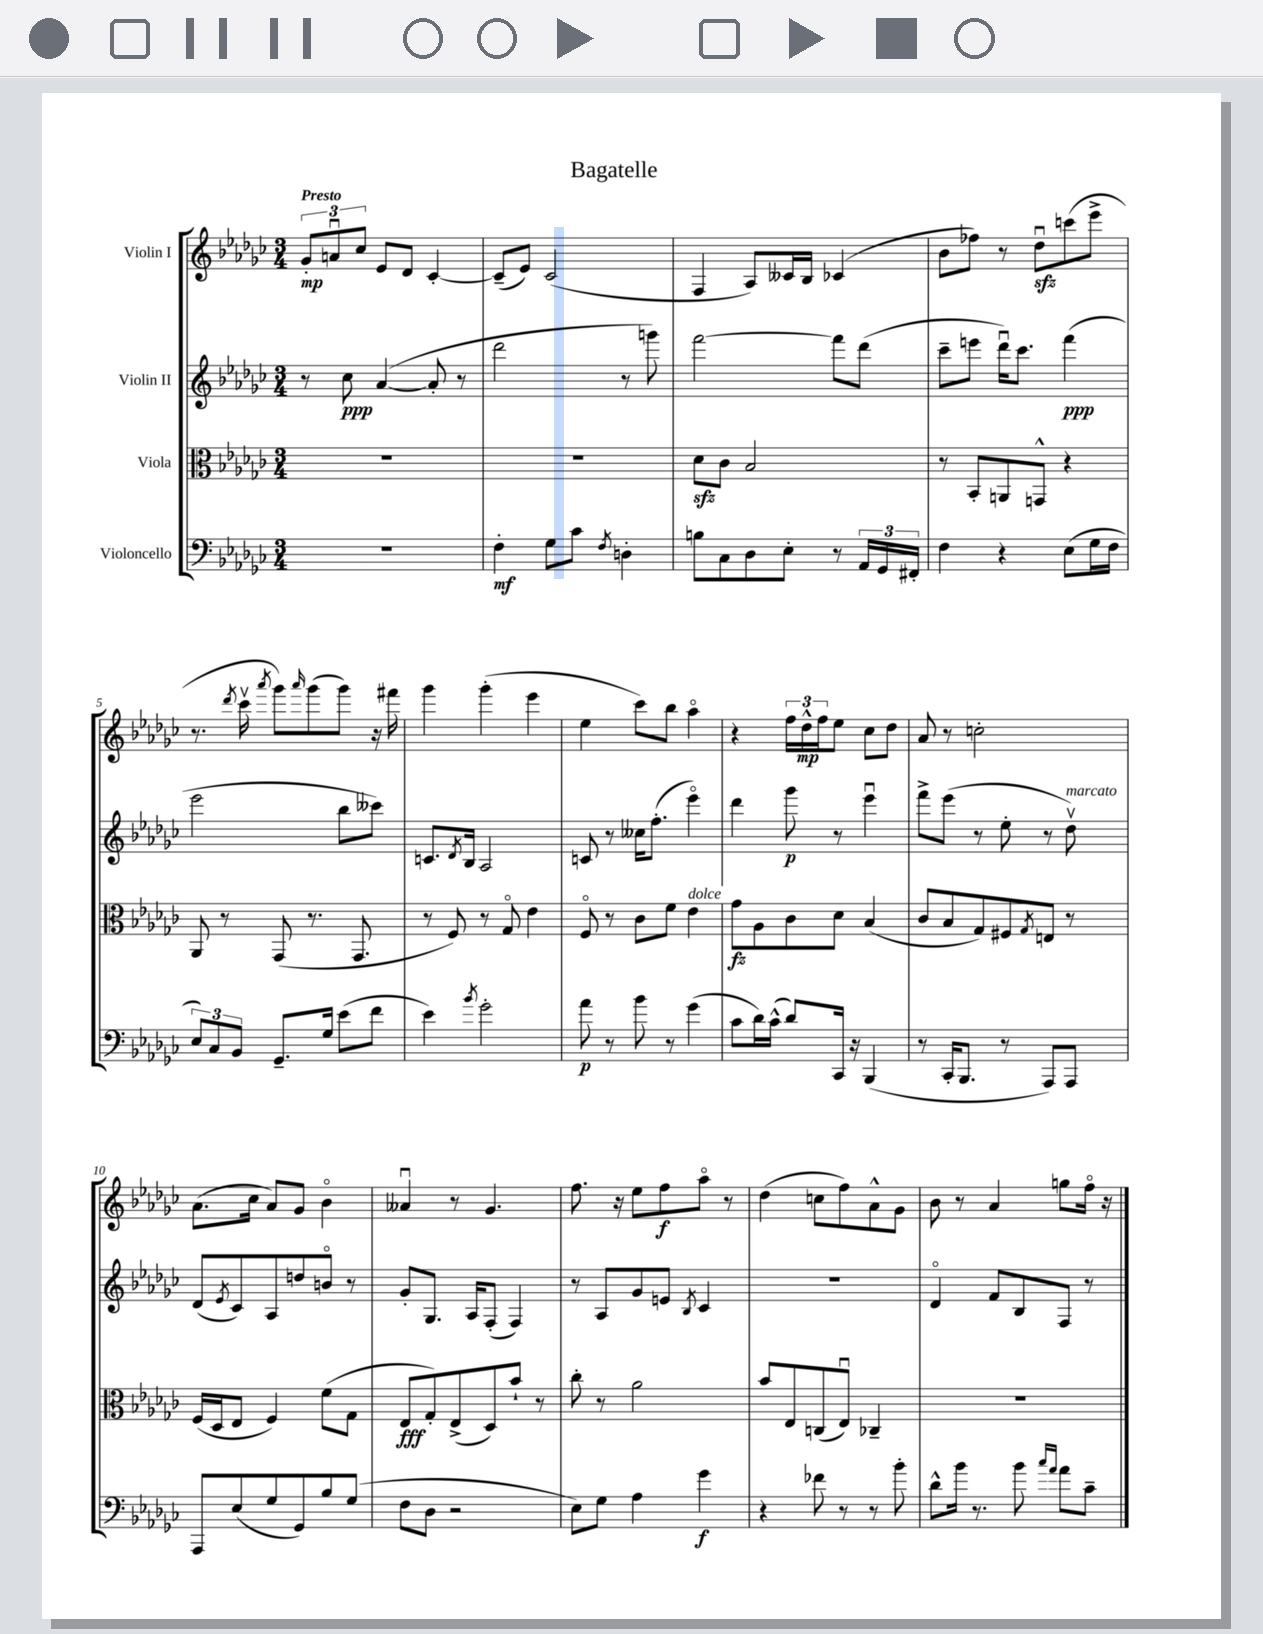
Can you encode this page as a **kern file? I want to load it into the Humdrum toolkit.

**kern	**kern	**kern	**kern
*staff4	*staff3	*staff2	*staff1
*clefF4	*clefC3	*clefG2	*clefG2
*k[b-e-a-d-g-c-]	*k[b-e-a-d-g-c-]	*k[b-e-a-d-g-c-]	*k[b-e-a-d-g-c-]
*M3/4	*M3/4	*M3/4	*M3/4
2.r	2.r	8r	12g-'
.	.	.	12au
.	.	8cc-	.
.	.	.	12cc-
.	.	([4a-	8e-
.	.	.	8d-
.	.	8a-']	[4c-'
.	.	8r	.
=	=	=	=
4F'	2.r	2ddd-	(8c-~]
.	.	.	8e-)
8G-	.	.	(2c-
8c-	.	.	.
8qF	.	.	.
4D'	.	8r	.
.	.	8ggg)	.
=	=	=	=
8B	8d-	[2fff	4F
8C-	8c-	.	.
8D-	2B-	.	8A-)
8E-'	.	.	16c--
.	.	.	16B-
8r	.	8fff]	(4c-
24AA-	.	(8ddd-	.
24GG-	.	.	.
24FF#'	.	.	.
=	=	=	=
4F	8r	8ccc-~	8b-
.	8BB-'	8eee	8ff-)
4r	8AA	16ddd-u)	8r
.	.	8.ccc-	.
.	8GG^^	.	8dd-u
(8E-	4r	(4fff	(8ccc
16G-	.	.	8eee-^
16F	.	.	.
=	=	=	=
12E-)	8AA-	2eee-	8.r
12C-	.	.	.
.	8r	.	.
12BB-	.	.	.
.	.	.	8qddd-
.	.	.	16ccc-v
.	.	.	8qaaa-
8.GG-~	(8GG-	.	8ggg-)
.	.	.	16qqaaa-
.	8.r	.	(8ggg-
16G-	.	.	.
(8e-	.	8bb-	8ggg-)
.	8.GG-	.	.
8f	.	8ccc--)	16r
.	.	.	16fff#
=	=	=	=
4e-)	8r	8.c	4ggg-
.	8F)	.	.
.	.	8qd-	.
.	.	16B-	.
8qb-	.	.	.
2g-'	8r	2A-	(4ggg-'
.	8G-o	.	.
.	4e-	.	4eee-
=	=	=	=
8a-	8Fo	8c	4ee-
8r	8r	8r	.
8b-	8c-	16cc--	8ccc-)
.	.	(8.ff'	.
8r	8f	.	8bb-
(4g-	4e-	4eee-o)	4aa-o
=	=	=	=
8c-	8g-	4ddd-	4r
16d-)	8A-	.	.
(16c-^^	.	.	.
8d-)	8c-	8ggg-	24ff
.	.	.	24dd-^^
.	.	.	24ff
16CC-	8d-	8r	8ee-
16r	.	.	.
(4BBB-	(4B-	4eee-u	8cc-
.	.	.	8dd-
=	=	=	=
8r	8c-	8fff^	8a-
16CC-'	8B-	(8eee-	8r
8.BBB-	.	.	.
.	8G-)	8r	2cc'
8r	8F#	8ee-'	.
.	8qG-	.	.
8AAA-)	8E	8r	.
8AAA-	8r	8dd-v)	.
=	=	=	=
8AAA-	(16F	(8d-	(8.a-
.	16D-	.	.
.	.	8qe-	.
(8E-	8E-	8c-)	.
.	.	.	16cc-
8G-	4F)	8A-	8a-)
8GG-)	.	8dd	8g-
8B-	(8f	8bo	4b-o
(8G-	8G-	8r	.
=	=	=	=
8F	8E-	8g-'	4a--u
8D-	8G-')	8.G-	.
2r	(8E-^	.	8r
.	.	16A-	.
.	8D-)	(8F'	4.g-
.	8b-`	4F)	.
.	8r	.	.
=	=	=	=
8E-)	8cc-'	8r	8.ff
8G-	8r	8A-	.
.	.	.	16r
4A-	2a-	8g-	8ee-
.	.	8e	8ff
.	.	8qB-	.
4g-	.	4c-	8aa-o
.	.	.	8r
=	=	=	=
4r	8b-	2.r	(4dd-
.	8E-	.	.
8f-	(8C	.	8cc
8r	8E-u)	.	8ff)
8r	4C-~	.	8a-^^
8b-'	.	.	8g-
=	=	=	=
8d-^^	2.r	4d-o	8b-
16b-	.	.	8r
8.r	.	.	.
.	.	8f	4a-
8b-	.	8B-	.
16qqcc-	.	.	.
16qqa-	.	.	.
8a-	.	8F	8gg
8c-~	.	8r	16ffo
.	.	.	16r
==	==	==	==
*-	*-	*-	*-
